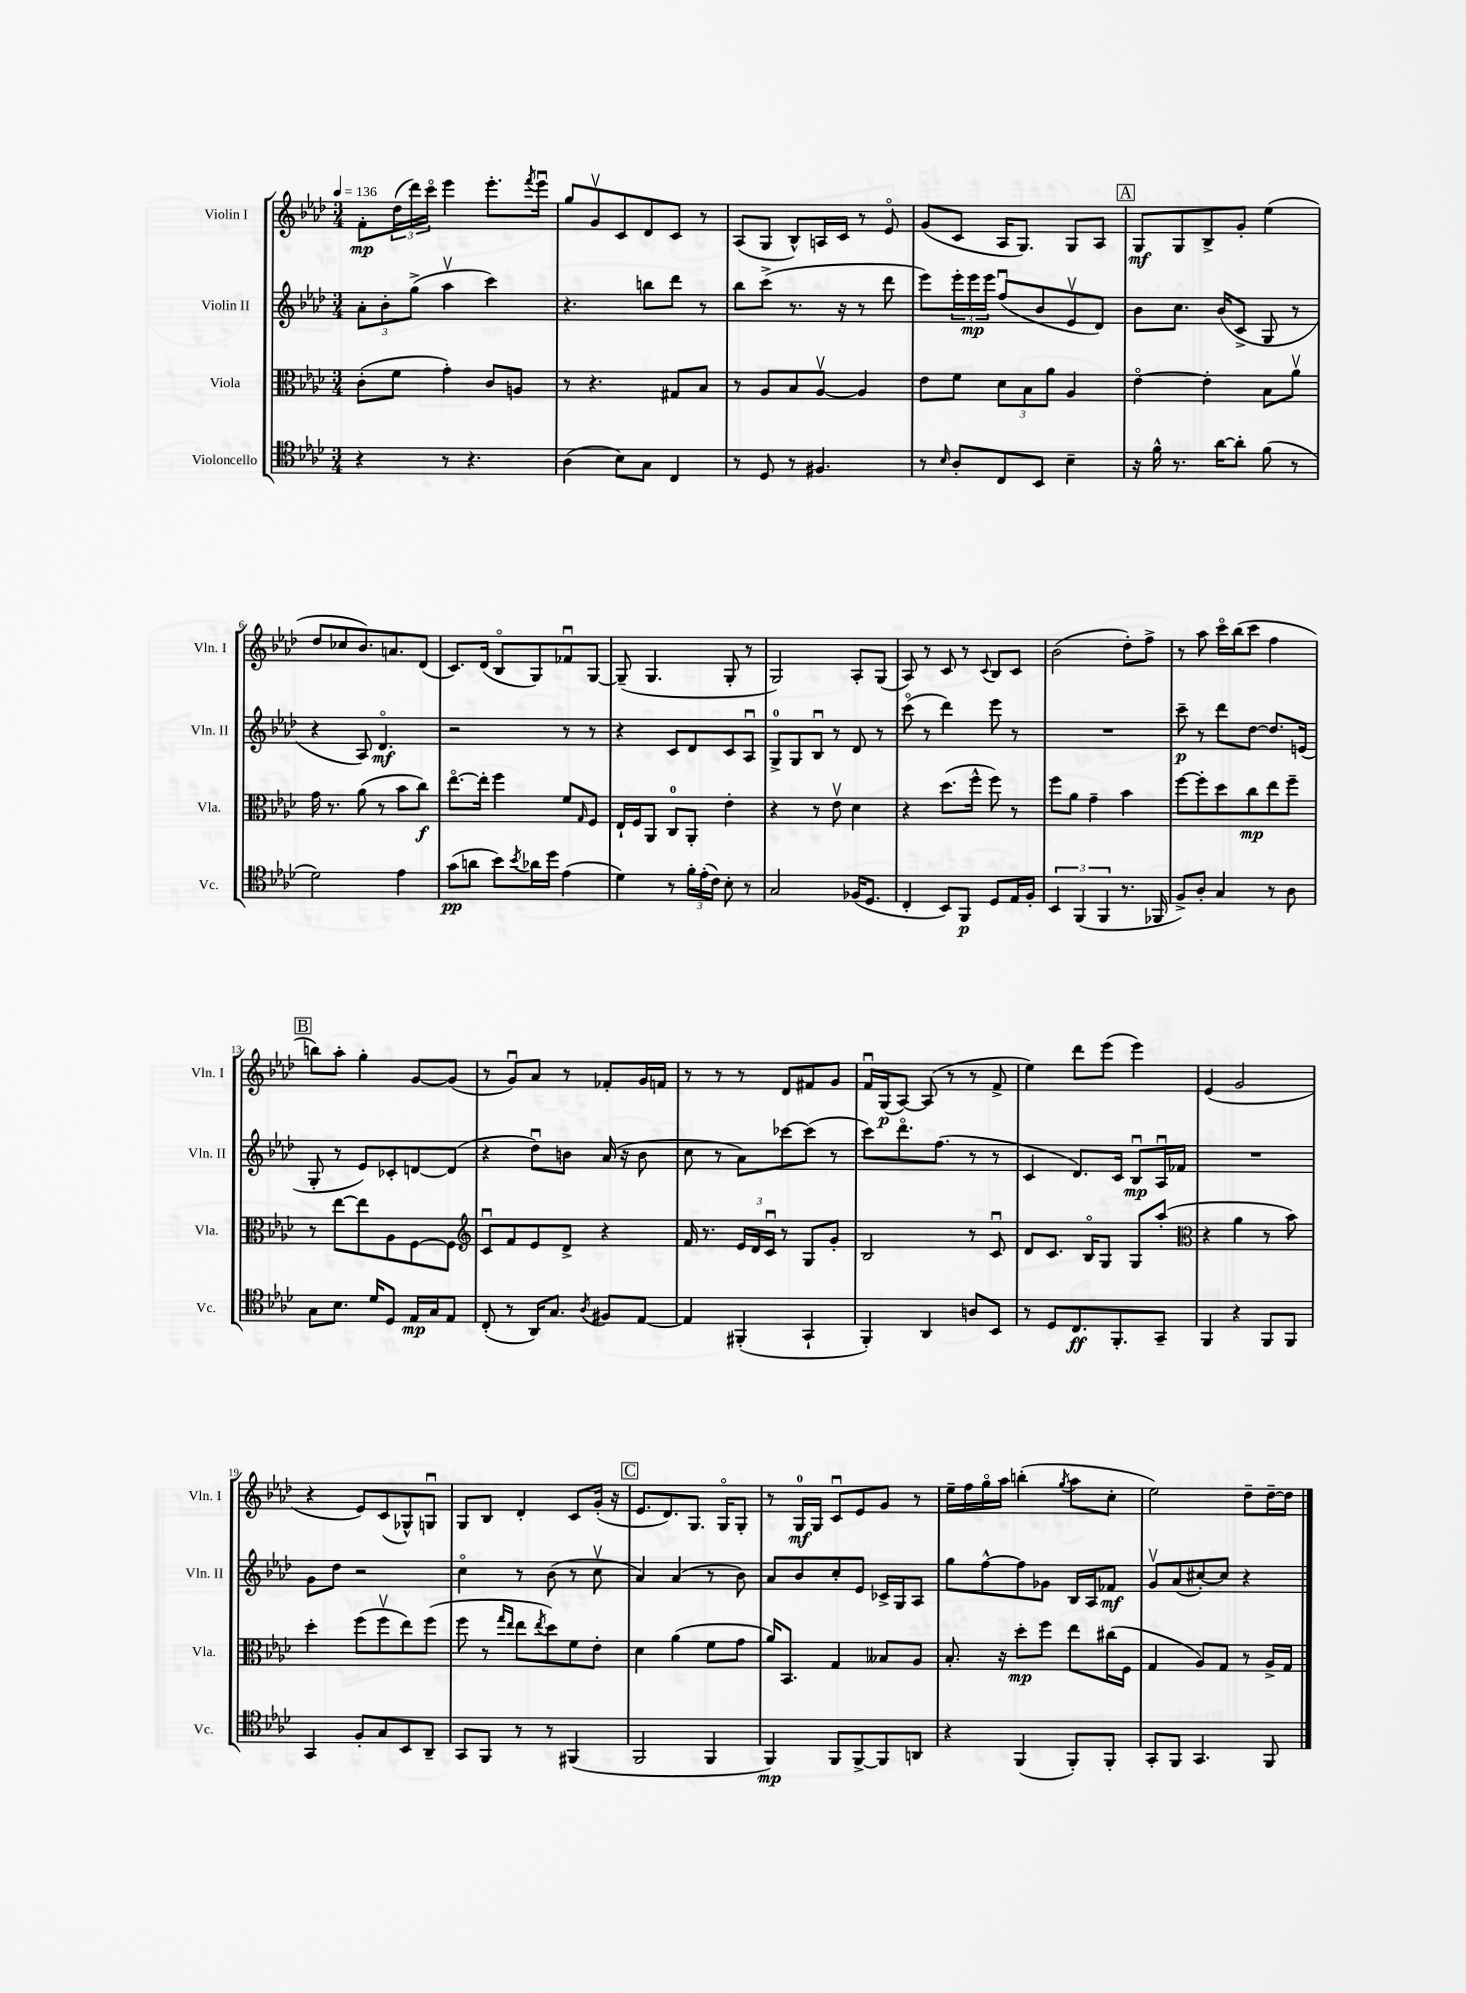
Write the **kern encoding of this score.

**kern	**dynam	**kern	**dynam	**kern	**dynam	**kern	**dynam
*part4	*part4	*part3	*part3	*part2	*part2	*part1	*part1
*staff4	*staff4	*staff3	*staff3	*staff2	*staff2	*staff1	*staff1
*I"Violoncello	*	*I"Viola	*	*I"Violin II	*	*I"Violin I	*
*I'Vc.	*	*I'Vla.	*	*I'Vln. II	*	*I'Vln. I	*
*clefC4	*	*clefC3	*	*clefG2	*	*clefG2	*
*k[b-e-a-d-]	*	*k[b-e-a-d-]	*	*k[b-e-a-d-]	*	*k[b-e-a-d-]	*
*M3/4	*	*M3/4	*	*M3/4	*	*M3/4	*
*MM136	*	*MM136	*	*MM136	*	*MM136	*
=1	=1	=1	=1	=1	=1	=1	=1
4r	.	(8c'\L	.	12a-'\L	.	8f'\L	mp
.	.	.	.	12b-'\	.	.	.
.	.	8f\J	.	.	.	(24dd-\L	.
.	.	.	.	(12gg^\J	.	24ddd-\)	.
.	.	.	.	.	.	24ccc\JJ	.
8r	.	4g'\)	.	4aa-v\	.	4eee-\	.
4.r	.	.	.	.	.	.	.
.	.	8c/L	.	4ccc\)	.	8.eee-'\L	.
.	.	8An/J	.	.	.	.	.
.	.	.	.	.	.	8qfff/	.
.	.	.	.	.	.	16eee-u\Jk	.
=2	=2	=2	=2	=2	=2	=2	=2
(4A-\	.	8r	.	4.r	.	8gg/L	.
.	.	4.r	.	.	.	8gv/	.
8B-\L)	.	.	.	.	.	8c/	.
8G\J	.	.	.	8bbn\L	.	8d-/	.
4C/	.	8G#X/L	.	8ddd-\J	.	8c/J	.
.	.	8B-/J	.	8r	.	8r	.
=3	=3	=3	=3	=3	=3	=3	=3
8r	.	8r	.	8bb-\L	.	(8A-/L	.
8D-/	.	8A-/L	.	(8ccc^\J	.	8G/J	.
8r	.	8B-/	.	8.r	.	8B-^^/L)	.
4.F#X/	.	[8A-v/J	.	.	.	16An/L	.
.	.	.	.	16r	.	16c/JJ	.
.	.	4A-/]	.	8r	.	8r	.
.	.	.	.	8ddd-\	.	8e-/	.
=4	=4	=4	=4	=4	=4	=4	=4
8r	.	8e-\L	.	8eee-\L)	.	(8g/L	.
16qqB-/	.	.	.	.	.	.	.
8A-'/L	.	8f\J	.	24eee-'\L	.	8c/J	.
.	.	.	.	24eee-\	mp	.	.
.	.	.	.	24eee-\JJ	.	.	.
8C/	.	12d-\L	.	(8ffu/L	.	16A-/KL	.
.	.	.	.	.	.	8.G/J)	.
.	.	12B-\	.	.	.	.	.
8BB-/J	.	.	.	8b-/	.	.	.
.	.	12a-\J	.	.	.	.	.
4B-~\	.	4A-/	.	8e-v/	.	8G/L	.
.	.	.	.	8d-/J)	.	8A-/J	.
!!LO:REH:place=s1:t=A
=5	=5	=5	=5	=5	=5	=5	=5
16r	.	[4e-\	.	8b-\L	.	8G/L	mf
16f^^\	.	.	.	.	.	.	.
8.r	.	.	.	8.cc\J	.	8G/	.
.	.	4e-'\]	.	.	.	8B-^/	.
[16a-\KL	.	.	.	(16b-/KL	.	.	.
8a-'\J]	.	.	.	8c^/J	.	8g'/J	.
(8f\	.	8B-\L	.	8G/	.	(4ee-\	.
8r	.	8a-v\J	.	8r	.	.	.
!!LO:LB:g=z
=6	=6	=6	=6	=6	=6	=6	=6
2d-\)	.	16g\	.	4r	.	8dd-/L	.
.	.	8.r	.	.	.	.	.
.	.	.	.	.	.	8cc-X/	.
.	.	(8a-\	.	8A-/)	.	8.b-/)	.
.	.	8r	.	4.d-/	mf	.	.
.	.	.	.	.	.	8.an/	.
4e-\	.	8b-\L	.	.	.	.	.
.	.	8cc\J)	f	.	.	(8d-/J	.
=7	=7	=7	=7	=7	=7	=7	=7
(8g\L	pp	[8.ee-\L	.	2r	.	8.c/L)	.
8an\J	.	.	.	.	.	.	.
.	.	16ee-'\Jk]	.	.	.	(16d-/Jk	.
8b-\L)	.	4ff\	.	.	.	8B-/L	.
8qb-/	.	.	.	.	.	.	.
16a-X\L	.	.	.	.	.	8G/)	.
16dd-\JJ	.	.	.	.	.	.	.
(4e-\	.	8f/L	.	8r	.	8f-Xu/	.
.	.	16qqG/	.	.	.	.	.
.	.	8F/J	.	8r	.	[8G/J	.
=8	=8	=8	=8	=8	=8	=8	=8
4d-\)	.	16E-`/LL	.	4r	.	(8G~/]	.
.	.	16F/J	.	.	.	.	.
.	.	8AA-/J	.	.	.	4.G/	.
8r	.	8C/L	.	8c/L	.	.	.
24f'\LL	.	8AA-'/J	.	8d-/	.	.	.
(24e-'\	.	.	.	.	.	.	.
24c\JJ)	.	.	.	.	.	.	.
8B-'\	.	4e-'\	.	8c/	.	8G'/	.
8r	.	.	.	8A-u/J	.	8r	.
=9	=9	=9	=9	=9	=9	=9	=9
2G/	.	4r	.	8G^/L	.	2G/)	.
.	.	.	.	8G/	.	.	.
.	.	8r	.	8B-u/J	.	.	.
.	.	8e-v\	.	8r	.	.	.
(16F-X/KL	.	4d-\	.	8d-/	.	8A-'/L	.
8.D-/J	.	.	.	.	.	.	.
.	.	.	.	8r	.	(8G/J	.
=10	=10	=10	=10	=10	=10	=10	=10
4C'/	.	4r	.	(8ccc\	.	8A-/)	.
.	.	.	.	8r	.	8r	.
8BB-/L)	.	(8.dd-\L	.	4ddd-\)	.	8c/	.
8FF/J	p	.	.	.	.	8r	.
.	.	16ff^^\Jk	.	.	.	.	.
.	.	.	.	.	.	8qqc/	.
8D-/L	.	8ff\)	.	8eee-\	.	8B-/L	.
16E-/L	.	8r	.	8r	.	8c/J	.
16F'/JJ	.	.	.	.	.	.	.
=11	=11	=11	=11	=11	=11	=11	=11
6BB-/	.	8ff\L	.	2.r	.	(2b-\	.
.	.	8a-\J	.	.	.	.	.
(6FF/	.	.	.	.	.	.	.
.	.	4g~\	.	.	.	.	.
6FF/	.	.	.	.	.	.	.
8.r	.	4b-\	.	.	.	8dd-'\L)	.
.	.	.	.	.	.	8ff^\J	.
16FF-X/	.	.	.	.	.	.	.
=12	=12	=12	=12	=12	=12	=12	=12
8F^/L)	.	[8ff\L	.	8ccc~\	p	8r	.
8A-'/J	.	8ff'\]	.	8r	.	8aa-\	.
4G/	.	8dd-\	.	8ddd-\L	.	16ccc\LL	.
.	.	.	.	.	.	(16bb-\J	.
.	.	8cc\	mp	[8dd-\J	.	8ccc\J	.
8r	.	8ee-\	.	8.dd-/L]	.	4ff\	.
8A-\	.	8ff~\J	.	.	.	.	.
.	.	.	.	(16en/Jk	.	.	.
!!LO:LB:g=z
!!LO:REH:place=s1:t=B
=13	=13	=13	=13	=13	=13	=13	=13
8G\L	.	8r	.	8G'/	.	8bbn\L)	.
8.B-\J	.	[8ee-\L	.	8r	.	8aa-'\J	.
.	.	8ee-\]	.	8e-/L)	.	4gg'\	.
16d-/KL	.	.	.	.	.	.	.
8D-/J	.	8A-\	.	8c-X'/	.	.	.
16E-/LL	mp	[8F\	.	[8dn/	.	[8g/L	.
16G/J	.	.	.	.	.	.	.
8E-/J	.	8F\J]	.	(8d/J]	.	(8g/J]	.
=14	=14	=14	=14	=14	=14	=14	=14
*	*	*clefG2	*	*	*	*	*
(8C'/	.	8cu/L	.	4r	.	8r	.
8r	.	8f/	.	.	.	8gu/L)	.
16AA-/KL)	.	8e-/	.	8dd-u\L)	.	8a-/J	.
8.G/J	.	.	.	.	.	.	.
.	.	8d-^/J	.	8bn\J	.	8r	.
8qA-/	.	.	.	.	.	.	.
8F#X/L	.	4r	.	(16a-/	.	8f-X'/L	.
.	.	.	.	16r	.	.	.
[8E-/J	.	.	.	8b\	.	16g/L	.
.	.	.	.	.	.	16fn/JJ	.
=15	=15	=15	=15	=15	=15	=15	=15
4E-/]	.	16f/	.	8cc\	.	8r	.
.	.	8.r	.	.	.	.	.
.	.	.	.	8r	.	8r	.
(4FF#X'/	.	24e-/LL	.	8a-\L)	.	8r	.
.	.	24d-/	.	.	.	.	.
.	.	24cu/JJ	.	.	.	.	.
.	.	8r	.	[8ccc-X\	.	8d-/L	.
4GG`/	.	8G/L	.	(8ccc-\J]	.	8f#X/	.
.	.	8g'/J	.	8r	.	8g/J	.
=16	=16	=16	=16	=16	=16	=16	=16
4FF'/)	.	2B-/	.	8ccc\L)	.	16fu/LL	.
.	.	.	.	.	.	(16G/J	p
.	.	.	.	8.ddd-\	.	[8A-/J)	.
4AA-/	.	.	.	.	.	(8A-/]	.
.	.	.	.	(8.ff\J	.	.	.
.	.	.	.	.	.	8r	.
8An/L	.	8r	.	8r	.	8r	.
8BB-/J	.	8cu/	.	8r	.	8f^/	.
=17	=17	=17	=17	=17	=17	=17	=17
8r	.	8d-/L	.	4c/	.	4ee-\)	.
8D-/L	.	8.c/J	.	.	.	.	.
8.C/	ff	.	.	8.d-/L)	.	8ddd-\L	.
.	.	16B-/KL	.	.	.	.	.
.	.	8G/J	.	.	.	(8eee-\J	.
8.FF'/	.	.	.	16c/Jk	.	.	.
.	.	8G/L	.	8B-u/L	mp	4eee-\)	.
8GG~/J	.	(8aa-'/J	.	16A-u/L	.	.	.
.	.	.	.	16f-X/JJ	.	.	.
=18	=18	=18	=18	=18	=18	=18	=18
*	*	*clefC3	*	*	*	*	*
4FF/	.	4r	.	2.r	.	(4e-/	.
4r	.	4a-\	.	.	.	2g/	.
8FF/L	.	8r	.	.	.	.	.
8FF/J	.	8b-\)	.	.	.	.	.
!!LO:LB:g=z
=19	=19	=19	=19	=19	=19	=19	=19
4GG/	.	4dd-'\	.	8g\L	.	4r	.
.	.	.	.	8dd-\J	.	.	.
8F'/L	.	(8ff\L	.	2r	.	8e-/L)	.
8G/	.	8ffv\	.	.	.	(8c/	.
8BB-/	.	8ee-\)	.	.	.	8G-X^^/)	.
8AA-~/J	.	(8ff\J	.	.	.	8Gnu/J	.
=20	=20	=20	=20	=20	=20	=20	=20
8GG/L	.	8ff\	.	4cc\	.	8G/L	.
8FF/J	.	8r	.	.	.	8B-/J	.
.	.	16qqgg/LL	.	.	.	.	.
.	.	16qqee-/JJ	.	.	.	.	.
8r	.	8ee-\L	.	8r	.	4d-'/	.
.	.	8qee-/	.	.	.	.	.
8r	.	8dd-\)	.	(8b-\	.	.	.
(4FF#X/	.	8f\	.	8r	.	8c/L	.
.	.	8e-'\J	.	8ccv\	.	(16g'/Jk	.
.	.	.	.	.	.	16r	.
!!LO:REH:place=s1:t=C
=21	=21	=21	=21	=21	=21	=21	=21
2FF/	.	4d-\	.	4a-/)	.	8.e-/L	.
.	.	.	.	.	.	8.d-/)	.
.	.	(4a-\	.	(4a-/	.	.	.
.	.	.	.	.	.	8.G/J	.
4FF/	.	8f\L	.	8r	.	.	.
.	.	.	.	.	.	16G/KL	.
.	.	8g\J	.	8b-\)	.	8G'/J	.
=22	=22	=22	=22	=22	=22	=22	=22
4FF/)	mp	16a-/KL)	.	8a-/L	.	8r	.
.	.	8.BB-/J	.	.	.	.	.
.	.	.	.	8b-/	.	16G/LL	mf
.	.	.	.	.	.	16G/JJ	.
8FF/L	.	4G/	.	8cc'/	.	8cu/L	.
[8FF^/	.	.	.	8e-/J	.	8e-/	.
8FF/]	.	8B--X/L	.	16c-X^/LL	.	8g/J	.
.	.	.	.	16G/J	.	.	.
8AAn/J	.	8A-/J	.	8A-/J	.	8r	.
=23	=23	=23	=23	=23	=23	=23	=23
4r	.	8.B-'/	.	8gg\L	.	16ee-~\LL	.
.	.	.	.	.	.	16ff\	.
.	.	.	.	[8ff^^\	.	16gg\	.
.	.	16r	.	.	.	16aa-\JJ	.
(4FF/	.	8dd-'\L	mp	8ff\]	.	(4bbn'\	.
.	.	8ff\J	.	8g-X\J	.	.	.
.	.	.	.	.	.	8qgg/	.
8FF'/L)	.	8ee-\L	.	16B-/LL	.	8aa-\L	.
.	.	.	.	16A-/J	.	.	.
8FF'/J	.	(16cc#X\L	.	8f-X/J	mf	8cc'\J	.
.	.	16F\JJ	.	.	.	.	.
=24	=24	=24	=24	=24	=24	=24	=24
8GG'/L	.	4G/	.	8gv/L	.	2ee-\)	.
8FF/J	.	.	.	(8a-/	.	.	.
4.GG/	.	8A-/L)	.	[8cc#X'/)	.	.	.
.	.	8G/J	.	8cc#/J]	.	.	.
.	.	8r	.	4r	.	8dd-~\L	.
8FF/	.	16A-^/LL	.	.	.	[16dd-~\L	.
.	.	16G/JJ	.	.	.	16dd-\JJ]	.
==	==	==	==	==	==	==	==
*-	*-	*-	*-	*-	*-	*-	*-
